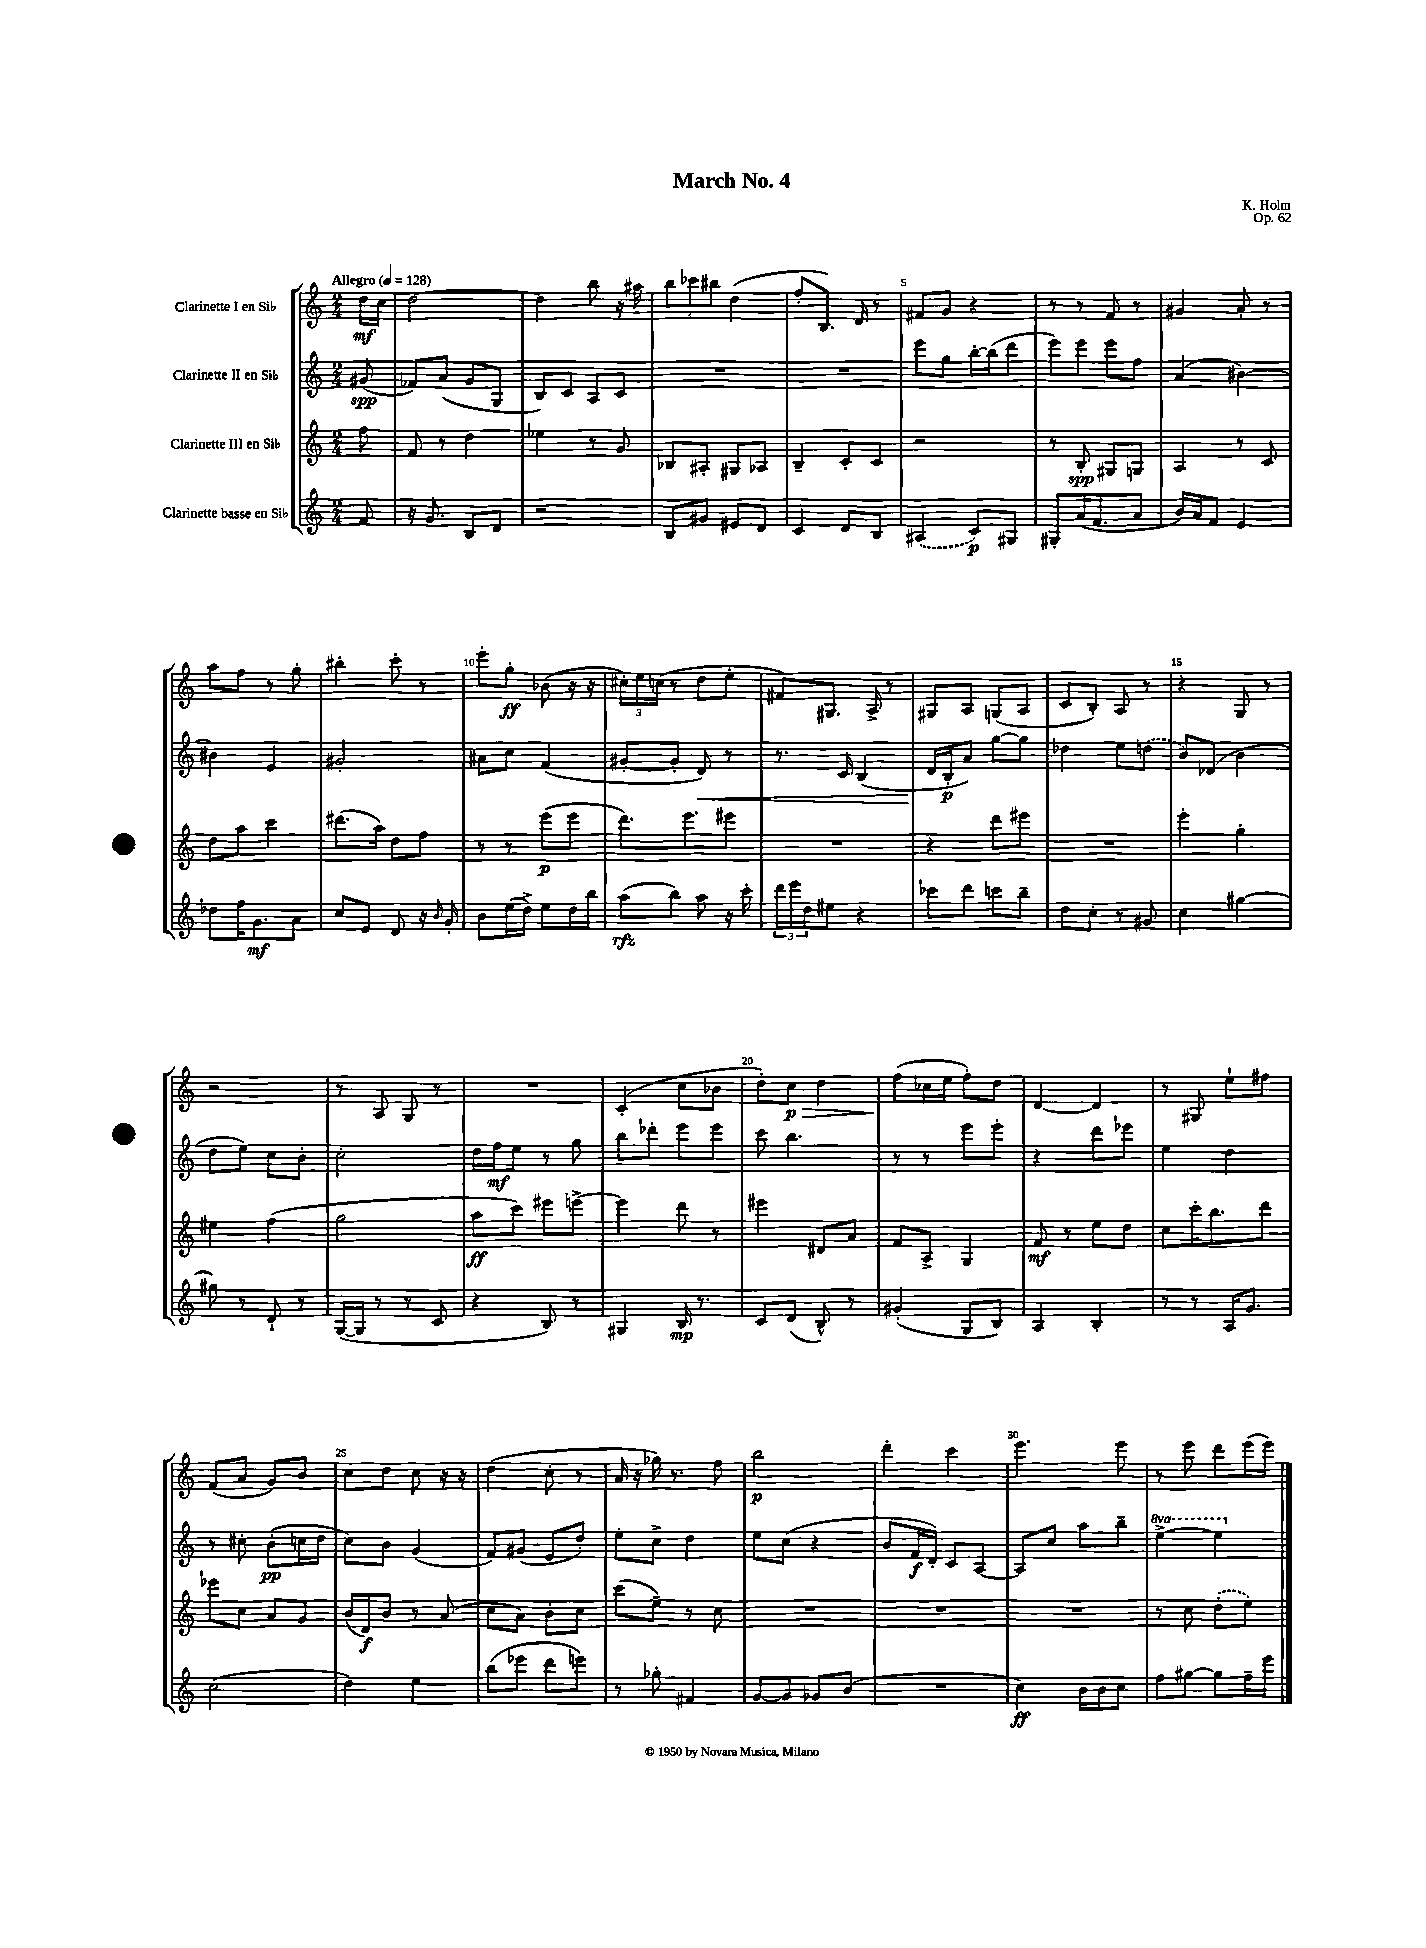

**kern	**kern	**kern	**kern
*staff4	*staff3	*staff2	*staff1
*clefG2	*clefG2	*clefG2	*clefG2
*k[]	*k[]	*k[]	*k[]
*M2/4	*M2/4	*M2/4	*M2/4
*MM128	*MM128	*MM128	*MM128
8f/	8ff\	(8g#/	16dd\LL
.	.	.	16cc\JJ
=	=	=	=
16r	8f/	8f-/L)	[2dd\
8.g/	.	.	.
.	8r	(8a/J	.
8B/L	4dd\	8g/L	.
8d/J	.	8G/J	.
=	=	=	=
2r	4ee-\	8B/L)	4dd\]
.	.	8c/J	.
.	8r	8A/L	8bb\
.	8g/	8c/J	16r
.	.	.	16aa#\
=	=	=	=
8B/L	8B-/L	2r	12bb\L
.	.	.	12ccc-\
8g#/J	8A#'/J	.	.
.	.	.	12bb#\J
8e#/L	8G#/L	.	(4dd\
8d/J	8A-/J	.	.
=	=	=	=
4c/	4B~/	2r	8ff'/L
.	.	.	8.B/J)
8d/L	8c'/L	.	.
.	.	.	16d/
8B/J	8c/J	.	8r
=	=	=	=
(4A#/	2r	8eee\L	8f#/L
.	.	8gg\J	8g/J
8c/L)	.	[16bb'\LL	4r
.	.	(16bb\]J	.
8G#/J	.	8ddd\J	.
=	=	=	=
8G#'/L	8r	8eee\L)	8r
(16a/K	8B'/	8eee\J	8r
8.f/	.	.	.
.	8G#/L	8eee\L	8f/
8a/J	8G/J	8ff\J	8r
=	=	=	=
16b/LL)	4A/	(4a/	4g#/
16a/J	.	.	.
8f/J	.	.	.
4e/	8r	[4b#\)	8a'/
.	8c/	.	8r
=	=	=	=
8dd-\L	8dd\L	4b#\]	8aa\L
16ff\K	8aa\J	.	8ff\J
8.g\	.	.	.
.	4ccc\	4e/	8r
8a\J	.	.	8gg'\
=	=	=	=
8cc/L	(8.ddd#\L	2g#'/	4bb#'\
8e/J	.	.	.
.	16aa\Jk)	.	.
8d/	8dd\L	.	8ccc'\
16r	8ff\J	.	8r
16qqb/	.	.	.
16g'/	.	.	.
=	=	=	=
8b\L	8r	8a#\L	8eee'\L
(16ee\L	8r	8cc\J	8gg'\J
16dd^\JJ)	.	.	.
8ee\L	(8eee\L	(4f/	(8b-\
16dd\L	8eee\J	.	16r
16bb\JJ	.	.	16r
=	=	=	=
(8aa\L	8.ddd\L)	[8g#'/L	24cc#'\LL)
.	.	.	24ee\
.	.	.	(24cc\JJ
8bb\J)	.	8g#'/]J	8r
.	8.eee\	.	.
8aa\	.	8d/)	8dd\L
16r	8eee#\J	8r	8ee'\J
16ccc'\	.	.	.
=	=	=	=
24ddd\LL	2r	8.r	8f#/L)
24eee\	.	.	.
24dd\J	.	.	.
8ee#\J	.	.	8.G#/J
.	.	16c/	.
4r	.	(4B/	.
.	.	.	16A^/
.	.	.	8r
=	=	=	=
8ccc-\L	4r	16d/LL	8G#/L
.	.	16B'/J	.
8ddd\J	.	8a/J)	8A/J
8ccc\L	8ddd\L	[8gg\L	(8G/L
8bb~\J	8eee#\J	8gg\]J	8A/J
=	=	=	=
8dd\L	2r	4dd-\	8c/L
8cc'\J	.	.	8B'/J)
8r	.	8ee\L	8A/
8g#/	.	(8dd\J	8r
=	=	=	=
4cc\	4eee'\	8b/L)	4r
.	.	(8d-/J	.
[4gg#\	4gg'\	4b\	8G/
.	.	.	8r
=	=	=	=
8gg#\]	4ee#\	8dd\L	2r
8r	.	8ee\J)	.
8d`/	(4ff\	8cc\L	.
8r	.	8b'\J	.
=	=	=	=
([16G/LL	2gg\	2cc'\	8r
16G/]JJ	.	.	.
8r	.	.	8A/
8r	.	.	8G/
8c/	.	.	8r
=	=	=	=
4r	8aa\L	16dd\LL	2r
.	.	16ff\J	.
.	8ccc\J)	8ee\J	.
8B/)	8eee#\L	8r	.
8r	[8eee^\J	8gg\	.
=	=	=	=
4G#/	4eee\]	8bb\L	(4c'/
.	.	8ddd-'\J	.
16B/	8ddd\	8eee\L	8cc\L
8.r	.	.	.
.	8r	8eee\J	8b-\J
=	=	=	=
8c/L	4eee#\	8ccc\	8dd'\L)
(8d/J	.	4.bb\	8cc\J
8B^^/)	8d#/L	.	4dd\
8r	8a/J	.	.
=	=	=	=
(4g#'/	8f/L	8r	(8ff\L
.	8A^/J	8r	16cc-\L
.	.	.	16ee\JJ
8G/L	4G/	8eee\L	8ff'\L)
8B/J)	.	8eee'\J	8dd\J
=	=	=	=
4A/	8f/	4r	[4d/
.	8r	.	.
4B'/	8ee\L	8ddd\L	4d/]
.	8dd\J	8eee-\J	.
=	=	=	=
8r	8cc\L	4ee\	8r
8r	16ccc'\K	.	8G#/
.	8.bb\	.	.
16A/LK	.	4dd\	8ee`\L
8.g/J	.	.	.
.	8ddd\J	.	8ff#\J
=	=	=	=
(2cc\	8eee-\L	8r	(8f/L
.	8cc\J	8cc#'\	8a/J
.	8a/L	(8b'\L	8g/L)
.	8g/J	16cc\L	8b/J
.	.	16dd\JJ	.
=	=	=	=
4dd\)	(16b/LL	8cc\L)	8cc\L
.	16d/J)	.	.
.	8b/J	8b\J	8dd\J
4ee\	8r	(4g/	8cc\
.	(8a/	.	16r
.	.	.	16r
=	=	=	=
(8bb\L	8cc\L	8f/L)	(4dd\
8eee-\J	8a\J)	(8g#/J	.
8ddd\L	8b'\L	8e/L	8cc'\
8eee\J)	8cc\J	8dd'/J)	8r
=	=	=	=
8r	(8ccc\L	8ee'\L	16a/
.	.	.	16r
8gg-'\	8ee~\J)	8cc^\J	16gg-\)
.	.	.	8.r
4f#/	8r	4dd\	.
.	8cc\	.	8ff\
=	=	=	=
[8g/L	2r	8ee\L	2bb\
8g/]J	.	(8cc\J	.
8g-/L	.	4r	.
(8b/J	.	.	.
=	=	=	=
2r	2r	8b/L	4ddd'\
.	.	16f/L	.
.	.	16d'/JJ)	.
.	.	8c/L	4ccc\
.	.	[8A/J	.
=	=	=	=
4cc\)	2r	8A/]L	4.eee\
.	.	8cc/J	.
16b\LL	.	8aa\L	.
16b\J	.	.	.
8cc\J	.	8bb~\J	8eee\
=	=	=	=
8ff\L	8r	[4eee^\	8r
[8gg#\J	8cc\	.	8eee\
8gg#\]L	(8dd'\L	4eee\]	8ddd\L
16ff~\L	8ee\J)	.	(16eee\L
16eee\JJ	.	.	16eee\JJ)
==	==	==	==
*-	*-	*-	*-
